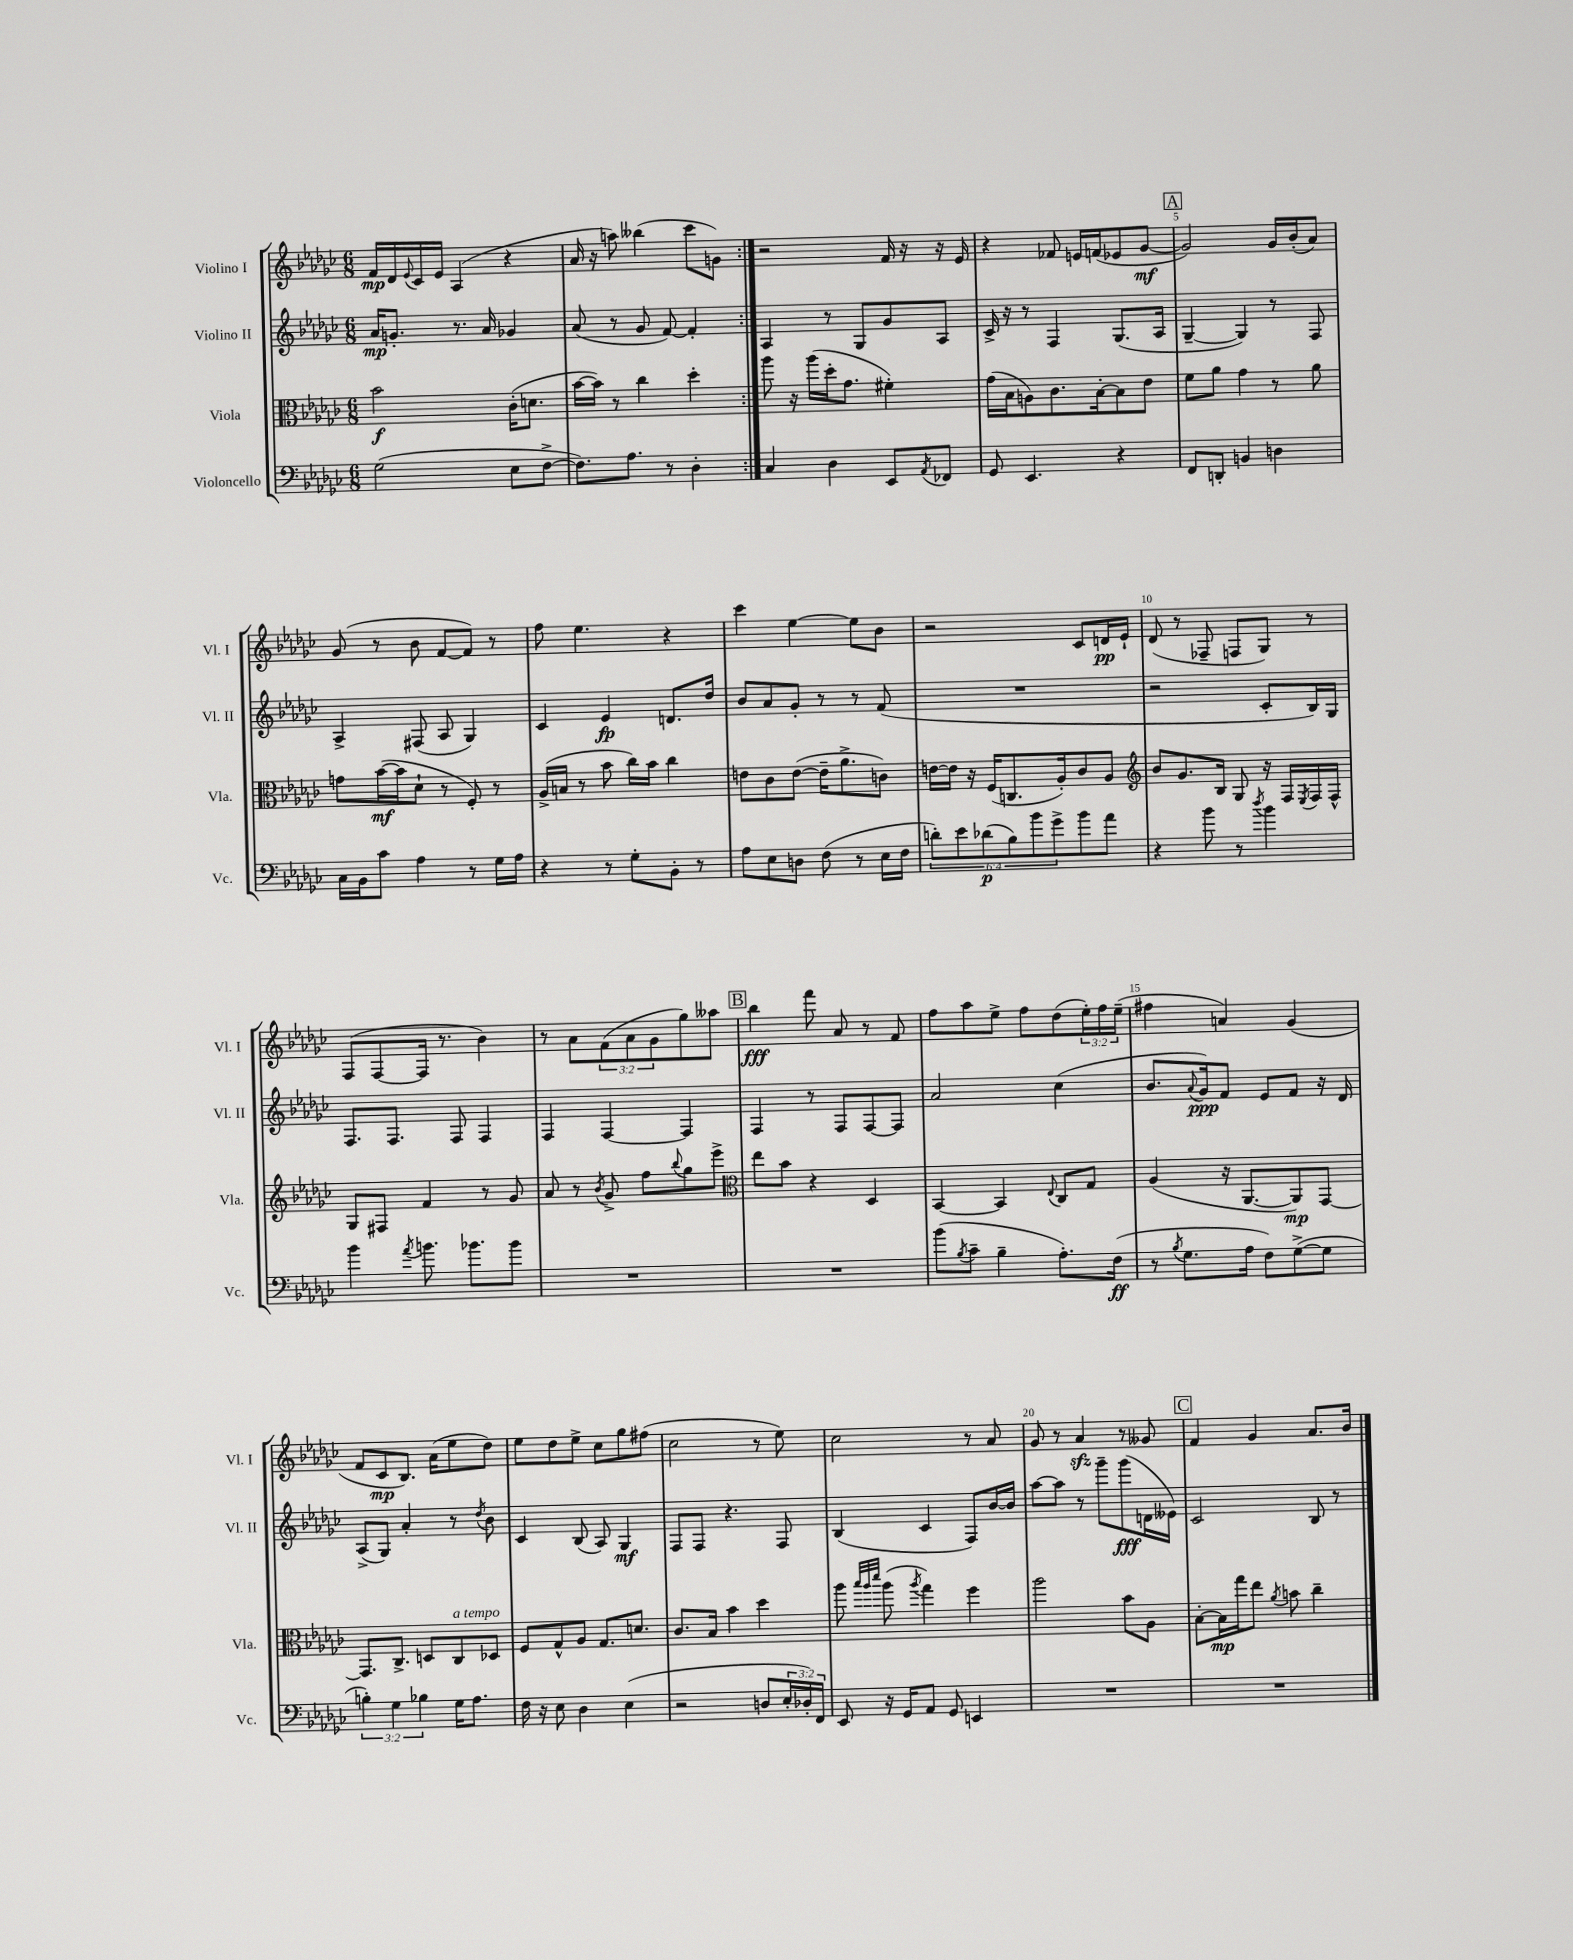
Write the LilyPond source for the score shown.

<<
\new StaffGroup <<
\new Staff = "s0" \with { instrumentName = "Violino I" shortInstrumentName = "Vl. I" } {
    \clef treble \key ges \major \numericTimeSignature \time 6/8 \override Staff.TupletNumber.text = #tuplet-number::calc-fraction-text
    \repeat volta 2 { f'16\mp des'16 \appoggiatura { ees'8 } ces'16 ees'16 aes4( r4 |
    aes'16 r16 a''8) beses''4( ces'''8 g'8) | }
    r2 f'16 r16 r16 ees'16 |
    r4 fes'8 e'16 f'16( ees'8 ges'8~\mf |
    \mark \markup { \box "A" } ges'2) ges'16 bes'16-.( aes'8) |
    ges'8( r8 bes'8 f'8~ f'8) r8 |
    f''8 ees''4. r4 |
    ces'''4 ees''4~ ees''8 bes'8 |
    r2 ces'8 d'16\pp ees'16-! |
    des'8( r8 fes8-- f8 ges8) r8 |
    f8( f8~ f16 r8. bes'4) |
    r8 aes'8 \tuplet 3/2 { f'8( aes'8 ges'8 } ges''8) aeses''8 |
    \mark \markup { \box "B" } bes''4\fff f'''8 aes'8 r8 f'8 |
    f''8 aes''8 ees''8-> f''8 des''8( \tuplet 3/2 { ees''16-.) f''16 ees''16--( } |
    fis''4 a'4) ges'4( |
    f'8 ces'8\mp bes8.) aes'16( ees''8 des''8) |
    ees''8 des''8 ees''8-> ces''8 ges''8 fis''8( |
    ces''2 r8 ees''8) |
    ces''2 r8 aes'8 |
    ges'8 r8 aes'4\sfz r8 geses'8 |
    \mark \markup { \box "C" } f'4 ges'4 aes'8. bes'16 \bar "|." |
}
\new Staff = "s1" \with { instrumentName = "Violino II" shortInstrumentName = "Vl. II" } {
    \clef treble \key ges \major \numericTimeSignature \time 6/8
    \repeat volta 2 { aes'16\mp g'8.-. r8. aes'16 ges'4 |
    aes'8( r8 ges'8 f'8~) f'4-. | }
    aes4 r8 ges8 ges'8 aes8 |
    ces'16-> r16 r8 f4 ges8.( aes16 |
    \mark \markup { \box "A" } ges4~-- ges4) r8 f8 |
    aes4-> fis8( aes8 ges4) |
    ces'4 ees'4\fp d'8. des''16 |
    bes'8 aes'8 ges'8-. r8 r8 f'8( |
    R2. |
    r2 ces'8-. bes16) ges16 |
    f8. f8. f8 f4 |
    f4 f4~ f4 |
    \mark \markup { \box "B" } f4 r8 f8 f8~ f8 |
    aes'2 ces''4( |
    bes'8. \appoggiatura { aes'8 } ges'16\ppp) f'8 ees'8 f'8 r16 des'16 |
    aes8->( ges8) aes'4-. r8 \acciaccatura { des''8 } bes'8 |
    ces'4 bes8( aes8) ges4\mf |
    f8 f8 r4. f8 |
    bes4( ces'4 f8) bes'16~ bes'16 |
    aes''8~ aes''8 r8 ges'''8-- ges'''8\fff( d'16 eeses'16) |
    \mark \markup { \box "C" } ces'2 bes8 r8 \bar "|." |
}
\new Staff = "s2" \with { instrumentName = "Viola" shortInstrumentName = "Vla." } {
    \clef alto \key ges \major \numericTimeSignature \time 6/8
    \repeat volta 2 { bes'2\f ces'16-.( d'8. |
    bes'16~ bes'16) r8 ces''4 des''4-. | }
    aes''8 r16 aes''16( des''16-. ges'8. fis'4-.) |
    ges'16( bes16 a8) ces'8. bes16~-. bes8 ees'8 |
    \mark \markup { \box "A" } f'8 aes'8 ges'4 r8 aes'8 |
    g'8 bes'16~\mf( bes'16 des'8-! r8 f8-.) r8 |
    aes16->( b16 r8 bes'8 ces''16) bes'16 ces''4 |
    e'8 ces'8 e'8~( e'16-- aes'8.-> c'8) |
    e'16~ e'16 r16 f16( c8. aes16-.) ces'8 aes8 |
    \clef treble bes'8 ges'8. bes16 ges8 r16 f16 \acciaccatura { ees8 } f16 f16-^ |
    ges8 fis8 f'4 r8 ges'8 |
    aes'8 r8 \acciaccatura { bes'8 } ges'8-> f''8 \appoggiatura { bes''8 } ges''8 ees'''8-> |
    \mark \markup { \box "B" } \clef alto ees''8 bes'8 r4 des4 |
    bes,4~ bes,4 \appoggiatura { ees8 } ces8 ges8 |
    aes4( r16 aes,8.~ aes,8\mp) ges,8~ |
    ges,8. ces8.-> d8 ces8^\markup { \italic "a tempo" } des8 |
    f8 ges8-^ aes8 ges8. d'8. |
    ces'8. bes16 bes'4 des''4 |
    aes''8 \grace { bes''32 aes''32 des'''32 } aes''8( \acciaccatura { aes''8 } ges''4) f''4 |
    aes''2 bes'8 aes8 |
    \mark \markup { \box "C" } bes8~-. bes16\mp ges''16 ees''8 \acciaccatura { aes'8 } b'8 ces''4-- \bar "|." |
}
\new Staff = "s3" \with { instrumentName = "Violoncello" shortInstrumentName = "Vc." } {
    \clef bass \key ges \major \numericTimeSignature \time 6/8 \override Staff.TupletNumber.text = #tuplet-number::calc-fraction-text
    \repeat volta 2 { ges2( ees8 f8~-> |
    f8.) aes8. r8 des4-. | }
    ces4 des4 ees,8 \acciaccatura { aes,8 } fes,8 |
    ges,8 ees,4. r4 |
    \mark \markup { \box "A" } f,8 d,8-. b,4 d4 |
    ces16 bes,16 ces'8 aes4 r8 ges16 aes16 |
    r4 r8 ges8-. bes,8-. r8 |
    aes8 ees8 d8 f8( r8 ees16 f16 |
    \tuplet 6/4 { d'8-.) ees'8 des'8\p( bes8) bes'8 ges'8-> } bes'8 aes'8 |
    r4 bes'8 r8 \acciaccatura { des''8 } bes'4 |
    bes'4 \acciaccatura { aes'8 } b'8. bes'8. bes'8 |
    R2. |
    \mark \markup { \box "B" } R2. |
    bes'8( \acciaccatura { bes8 } ces'8-- bes4-- aes8.-.) f16\ff( |
    r8 \acciaccatura { bes8 } ges8. aes16 f8) ges8~->( ges8 |
    \tuplet 3/2 { b4-.) ges4 bes4 } ges16 aes8. |
    f16 r16 ees8 des4 ees4( |
    r2 d8 \tuplet 3/2 { ees16-. des16-.) f,16 } |
    ees,8 r16 ges,16 aes,8 ges,8 e,4 |
    R2. |
    \mark \markup { \box "C" } R2. \bar "|." |
}
>>
>>
\layout { \context { \Score \override BarNumber.break-visibility = ##(#f #t #t) barNumberVisibility = #(every-nth-bar-number-visible 5) } }
